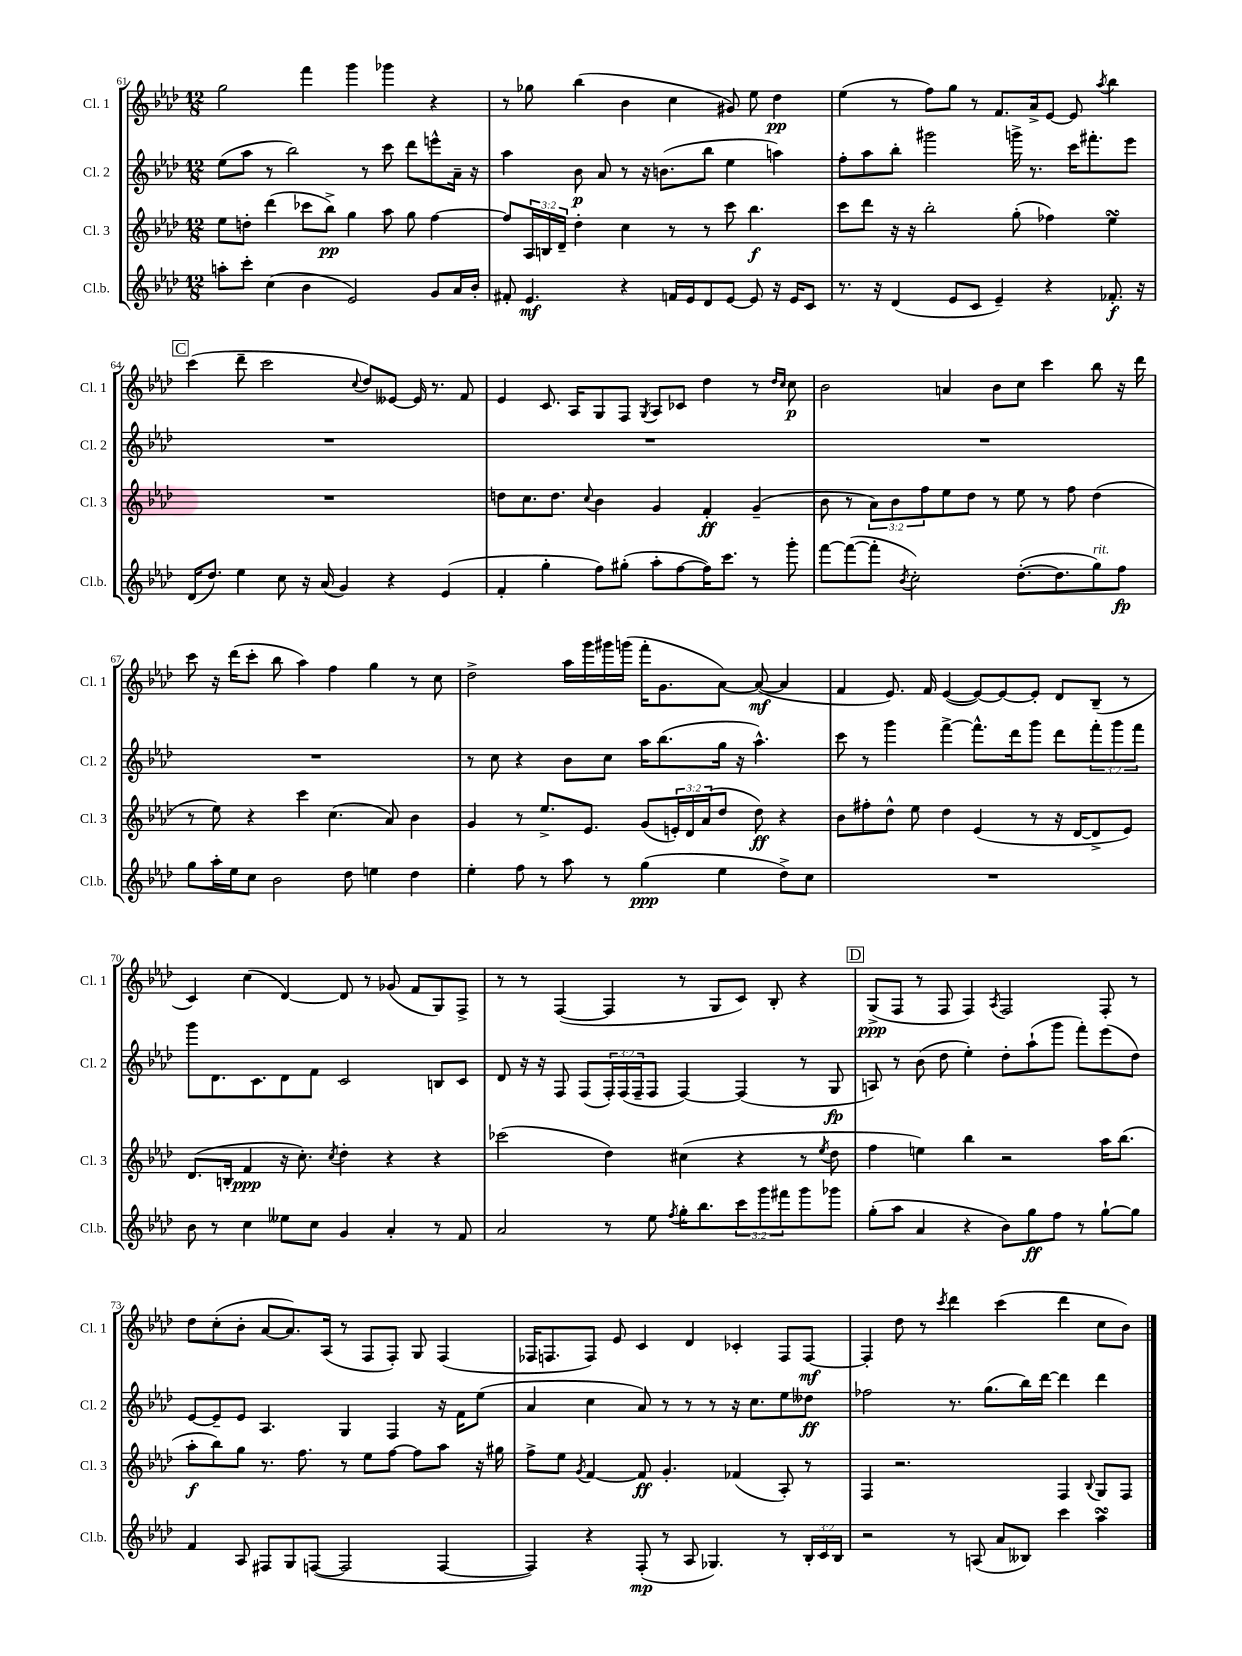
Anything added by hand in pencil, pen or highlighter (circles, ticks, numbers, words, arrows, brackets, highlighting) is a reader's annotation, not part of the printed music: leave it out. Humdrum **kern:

**kern	**dynam	**kern	**dynam	**kern	**dynam	**kern	**dynam
*part4	*part4	*part3	*part3	*part2	*part2	*part1	*part1
*staff4	*staff4	*staff3	*staff3	*staff2	*staff2	*staff1	*staff1
*I"Cl.b.	*	*I"Cl. 3	*	*I"Cl. 2	*	*I"Cl. 1	*
*I'Cl.b.	*	*I'Cl. 3	*	*I'Cl. 2	*	*I'Cl. 1	*
*clefG2	*	*clefG2	*	*clefG2	*	*clefG2	*
*k[b-e-a-d-]	*	*k[b-e-a-d-]	*	*k[b-e-a-d-]	*	*k[b-e-a-d-]	*
*M12/8	*	*M12/8	*	*M12/8	*	*M12/8	*
=61	=61	=61	=61	=61	=61	=61	=61
8aan'\L	.	8ee-\L	.	(8ee-\L	.	2gg\	.
8ccc'\J	.	8ddn'\J	.	8aa-\J	.	.	.
(4cc\	.	(4ddd-\	.	8r	.	.	.
.	.	.	.	2bb-\)	.	.	.
4b-\	.	8ccc-X\L	.	.	.	4fff\	.
.	.	8bb-^\J)	pp	.	.	.	.
2e-/)	.	4gg\	.	.	.	4ggg\	.
.	.	.	.	8r	.	.	.
.	.	8aa-\	.	8ccc\	.	4ggg-X\	.
.	.	8gg\	.	8ddd-\L	.	.	.
8g/L	.	[4ff\	.	8eeen^^\	.	4r	.
16a-/L	.	.	.	16a-~\Jk	.	.	.
16b-'/JJ	.	.	.	16r	.	.	.
=62	=62	=62	=62	=62	=62	=62	=62
8f#X'/	.	8ff/L]	.	4aa-\	.	8r	.
4.e-/	mf	24A-/L	.	.	.	8gg-X\	.
.	.	24Bn/	.	.	.	.	.
.	.	24d-~/JJ	.	.	.	.	.
.	.	4dd-'\	.	8b-\	p	(4bb-\	.
.	.	.	.	8a-/	.	.	.
4r	.	4cc\	.	8r	.	4b-\	.
.	.	.	.	16r	.	.	.
.	.	.	.	(8.bn\L	.	.	.
16fn/LL	.	8r	.	.	.	4cc\	.
16e-/J	.	.	.	.	.	.	.
8d-/	.	8r	.	8bb-\J	.	.	.
[8e-/J	.	8ccc\	.	4ee-\	.	8g#X/)	.
8e-/]	.	4.bb-\	f	.	.	8ee-\	.
16r	.	.	.	4aan\)	.	4dd-\	pp
16e-/KL	.	.	.	.	.	.	.
8c/J	.	.	.	.	.	.	.
=63	=63	=63	=63	=63	=63	=63	=63
8.r	.	8ccc\L	.	8ff'\L	.	(4ee-\	.
.	.	8ddd-\J	.	8aa-\	.	.	.
16r	.	.	.	.	.	.	.
(4d-/	.	16r	.	8bb-'\J	.	8r	.
.	.	16r	.	.	.	.	.
.	.	2bb-'\	.	2ggg#X\	.	8ff\L)	.
8e-/L	.	.	.	.	.	8gg\J	.
8c/J	.	.	.	.	.	8r	.
4e-~/)	.	.	.	.	.	8.f/L	.
.	.	(8gg'\	.	16gggn^\	.	.	.
.	.	.	.	8.r	.	16a-^/k	.
4r	.	4ff-X\)	.	.	.	[8e-/J	.
.	.	.	.	16ccc\KL	.	8e-/]	.
.	.	.	.	8.fff#X'\	.	.	.
.	.	.	.	.	.	8qaa-/	.
8.f-X'/	f	4ee-sSSS\	.	.	.	4bb-\	.
.	.	.	.	8eee-\J	.	.	.
16r	.	.	.	.	.	.	.
!!LO:LB:g=z
!!LO:REH:place=s1:t=C
=64	=64	=64	=64	=64	=64	=64	=64
(16d-/KL	.	1.r	.	1.r	.	(4ccc\	.
8.dd-/J)	.	.	.	.	.	.	.
4ee-\	.	.	.	.	.	8ddd-~\	.
.	.	.	.	.	.	2ccc\	.
8cc\	.	.	.	.	.	.	.
16r	.	.	.	.	.	.	.
(16a-/	.	.	.	.	.	.	.
4g/)	.	.	.	.	.	.	.
.	.	.	.	.	.	8qqcc/	.
.	.	.	.	.	.	8dd-/L)	.
4r	.	.	.	.	.	[8e--X/J	.
.	.	.	.	.	.	16e--/]	.
.	.	.	.	.	.	8.r	.
(4e-/	.	.	.	.	.	.	.
.	.	.	.	.	.	8f/	.
=65	=65	=65	=65	=65	=65	=65	=65
4f'/	.	8ddn\L	.	1.r	.	4e-/	.
.	.	8.cc\	.	.	.	.	.
4gg'\	.	.	.	.	.	8.c/	.
.	.	8.dd\J	.	.	.	.	.
.	.	.	.	.	.	16A-/KL	.
.	.	8qqcc/	.	.	.	.	.
8ff\L)	.	4b-\	.	.	.	8G/	.
(8gg#X'\J	.	.	.	.	.	8F/J	.
.	.	.	.	.	.	8qG/	.
8aa-'\L	.	4g/	.	.	.	8A-/L	.
[8ff\	.	.	.	.	.	8c-X/J	.
16ff\K])	.	4f'/	ff	.	.	4dd-\	.
8.ccc\J	.	.	.	.	.	.	.
8r	.	(4g~/	.	.	.	8r	.
.	.	.	.	.	.	16qqdd-/LL	.
.	.	.	.	.	.	16qqcc/JJ	.
8ggg'\	.	.	.	.	.	8cc\	p
=66	=66	=66	=66	=66	=66	=66	=66
[8fff\L	.	8b-\	.	1.r	.	2b-\	.
(8fff\_	.	8r	.	.	.	.	.
8fff'\J]	.	12a-\L)	.	.	.	.	.
.	.	12b-\	.	.	.	.	.
8qb-/	.	.	.	.	.	.	.
2cc'\)	.	.	.	.	.	.	.
.	.	12ff\	.	.	.	.	.
.	.	8ee-\	.	.	.	4an/	.
.	.	8dd-\J	.	.	.	.	.
.	.	8r	.	.	.	8b-\L	.
([8.dd-'\L	.	8ee-\	.	.	.	8cc\J	.
.	.	8r	.	.	.	4ccc\	.
8.dd-\]	.	.	.	.	.	.	.
.	.	8ff\	.	.	.	.	.
!LO:TX:a:i:t=rit.	!	!	!	!	!	!	!
8gg\)	.	(4dd-\	.	.	.	8bb-\	.
8ff\J	fp	.	.	.	.	16r	.
.	.	.	.	.	.	16ddd-\	.
!!LO:LB:g=z
=67	=67	=67	=67	=67	=67	=67	=67
8gg\L	.	8r	.	1.r	.	8ccc\	.
16aa-'\L	.	8ee-\)	.	.	.	16r	.
16ee-\J	.	.	.	.	.	(16ddd-\KL	.
8cc\J	.	4r	.	.	.	8ccc'\J	.
2b-\	.	.	.	.	.	8bb-\	.
.	.	4ccc\	.	.	.	4aa-\)	.
.	.	(4.cc\	.	.	.	4ff\	.
8dd-\	.	.	.	.	.	.	.
4een\	.	.	.	.	.	4gg\	.
.	.	8a-/)	.	.	.	.	.
4dd-\	.	4b-\	.	.	.	8r	.
.	.	.	.	.	.	8cc\	.
=68	=68	=68	=68	=68	=68	=68	=68
4ee-'\	.	4g/	.	8r	.	2dd-^\	.
.	.	.	.	8cc\	.	.	.
8ff\	.	8r	.	4r	.	.	.
8r	.	8.ee-^/L	.	.	.	.	.
8aa-\	.	.	.	8b-\L	.	16aa-\LL	.
.	.	8.e-/J	.	.	.	16ggg\	.
8r	.	.	.	8cc\J	.	16ggg#X\	.
.	.	.	.	.	.	(16gggn\JJ	.
(4gg\	ppp	(8g/L	.	16aa-\KL	.	16fff'\KL	.
.	.	.	.	(8.bb-\	.	8.g\	.
.	.	24en'/L)	.	.	.	.	.
.	.	24d-/	.	.	.	.	.
.	.	(24a-/J	.	.	.	.	.
4ee-\	.	8dd-/J	.	16gg\Jk	.	[8a-\J)	.
.	.	.	.	16r	.	.	.
.	.	8dd-\)	ff	4.aa-^^\)	.	(8a-/_	mf
8dd-^\L)	.	4r	.	.	.	4a-/]	.
8cc\J	.	.	.	.	.	.	.
=69	=69	=69	=69	=69	=69	=69	=69
1.r	.	8b-\L	.	8ccc\	.	4f/	.
.	.	8ff#X'\	.	8r	.	.	.
.	.	8dd-^^\J	.	4ggg\	.	8.e-/)	.
.	.	8ee-\	.	.	.	.	.
.	.	.	.	.	.	16f/	.
.	.	4dd-\	.	[4fff^\	.	([4e-/	.
.	.	(4e-/	.	8.fff^^\L]	.	8e-/L_)	.
.	.	.	.	.	.	8e-/_	.
.	.	.	.	16ddd-\k	.	.	.
.	.	8r	.	8ggg\J	.	8e-'/J]	.
.	.	16r	.	8ddd-\L	.	8d-/L	.
.	.	[16d-/KL	.	.	.	.	.
.	.	8d-^/]	.	12fff'\	.	(8B-~/J	.
.	.	.	.	12ggg\	.	.	.
.	.	8e-/J)	.	.	.	8r	.
.	.	.	.	12fff\J	.	.	.
!!LO:LB:g=z
=70	=70	=70	=70	=70	=70	=70	=70
8b-\	.	(8.d-/L	.	8ggg\L	.	4c/)	.
8r	.	.	.	8.d-\	.	.	.
.	.	16Bn'/Jk	.	.	.	.	.
4cc\	.	4f/	ppp	.	.	(4cc\	.
.	.	.	.	8.c\	.	.	.
8ee--X\L	.	16r	.	8d-\	.	[4d-/)	.
.	.	8.cc'\)	.	.	.	.	.
8cc\J	.	.	.	8f\J	.	.	.
.	.	8qcc/	.	.	.	.	.
4g/	.	4dd-'\	.	2c/	.	8d-/]	.
.	.	.	.	.	.	8r	.
4a-'/	.	4r	.	.	.	(8g-X/	.
.	.	.	.	.	.	8f/L	.
8r	.	4r	.	8Bn/L	.	8G/)	.
8f/	.	.	.	8c/J	.	8F^/J	.
=71	=71	=71	=71	=71	=71	=71	=71
2a-/	.	(2ccc-X\	.	8d-/	.	8r	.
.	.	.	.	16r	.	8r	.
.	.	.	.	16r	.	.	.
.	.	.	.	8F/	.	([4F/	.
.	.	.	.	(8F/L	.	.	.
8r	.	4dd-\)	.	24F'/L)	.	4F/]	.
.	.	.	.	(24F/	.	.	.
.	.	.	.	24F~/J	.	.	.
8ee-\	.	.	.	8F/J	.	.	.
8qff/	.	.	.	.	.	.	.
16gg'\KL	.	(4cc#X\	.	[4F/)	.	8r	.
8.bb-\	.	.	.	.	.	.	.
.	.	.	.	.	.	8G/L	.
12ccc\	.	4r	.	(4F/]	.	8c/J)	.
12ggg\	.	.	.	.	.	.	.
.	.	.	.	.	.	8B-'/	.
12fff#X\	.	.	.	.	.	.	.
8ggg\	.	8r	.	8r	.	4r	.
.	.	8qee-/	.	.	.	.	.
8ggg-X\J	.	8dd-\	.	8G/	fp	.	.
!!LO:REH:place=s1:t=D
=72	=72	=72	=72	=72	=72	=72	=72
(8gg'\L	.	4ff\	.	8An/)	.	(8G^/L	ppp
8aa-\J	.	.	.	8r	.	8F/J	.
4a-/	.	4een\)	.	(8b-\	.	8r	.
.	.	.	.	8dd-\	.	8F/	.
4r	.	4bb-\	.	4ee-'\)	.	4F/)	.
.	.	.	.	.	.	8qA-/	.
8b-\L)	.	2r	.	8dd-'\L	.	2F/	.
8gg\	ff	.	.	(8aa-`\	.	.	.
8ff\J	.	.	.	8ggg\J	.	.	.
8r	.	.	.	8fff'\L)	.	.	.
[8gg`\L	.	16aa-\KL	.	(8eee-\	.	8F'/	.
.	.	(8.bb-\J	.	.	.	.	.
8gg\J]	.	.	.	8dd-\J)	.	8r	.
!!LO:LB:g=z
=73	=73	=73	=73	=73	=73	=73	=73
4f/	.	8aa-'\L	f	[8e-/L	.	8dd-\L	.
.	.	8bb-\)	.	8e-~/]	.	(8cc'\	.
8A-/	.	8gg\J	.	8e-/J	.	8b-'\J	.
8F#X/L	.	8.r	.	4.A-/	.	[8a-/L	.
8G/	.	.	.	.	.	8.a-/])	.
.	.	8.ff\	.	.	.	.	.
([8Fn/J	.	.	.	.	.	.	.
.	.	.	.	.	.	(16A-/Jk	.
2F/]	.	8r	.	4G/	.	8r	.
.	.	8ee-\L	.	.	.	8F/L	.
.	.	[8ff\J	.	4F/	.	8F'/J)	.
.	.	8ff\L]	.	.	.	8G/	.
[4F/	.	8aa-\J	.	16r	.	(4F/	.
.	.	.	.	16f\KL	.	.	.
.	.	16r	.	(8ee-\J	.	.	.
.	.	16gg#X\	.	.	.	.	.
=74	=74	=74	=74	=74	=74	=74	=74
4F/])	.	8ff^\L	.	4a-/	.	16F-X/KL	.
.	.	.	.	.	.	8.Fn/	.
.	.	8ee-\J	.	.	.	.	.
.	.	8qg/	.	.	.	.	.
4r	.	[4f/	.	4cc\	.	8F/J)	.
.	.	.	.	.	.	8e-/	.
(8F'/	mp	8f/]	ff	8a-/)	.	4c/	.
8r	.	4.g'/	.	8r	.	.	.
8A-/	.	.	.	8r	.	4d-/	.
4.G-X/)	.	.	.	8r	.	.	.
.	.	(4f-X/	.	16r	.	4c-X'/	.
.	.	.	.	8.cc\L	.	.	.
8r	.	8A-'/)	.	8ee-\	.	8F/L	.
24B-'/LL	.	8r	.	8dd--X\J	ff	[8F/J	mf
24c/	.	.	.	.	.	.	.
24B-/JJ	.	.	.	.	.	.	.
=75	=75	=75	=75	=75	=75	=75	=75
2r	.	4F/	.	2ff-X\	.	4F'/]	.
.	.	2.r	.	.	.	8dd-\	.
.	.	.	.	.	.	8r	.
.	.	.	.	.	.	8qccc/	.
8r	.	.	.	8.r	.	4ddd-\	.
(8An/	.	.	.	.	.	.	.
.	.	.	.	(8.gg\L	.	.	.
8a-/L	.	.	.	.	.	(4ccc\	.
8B--X/J)	.	.	.	16bb-\L)	.	.	.
.	.	.	.	[16ddd-\JJ	.	.	.
4ccc\	.	4F/	.	4ddd-\]	.	4ddd-\	.
.	.	8qqB-/	.	.	.	.	.
4aa-sSSs\	.	8G/L	.	4ddd-\	.	8cc\L	.
.	.	8F/J	.	.	.	8b-\J)	.
==	==	==	==	==	==	==	==
*-	*-	*-	*-	*-	*-	*-	*-
